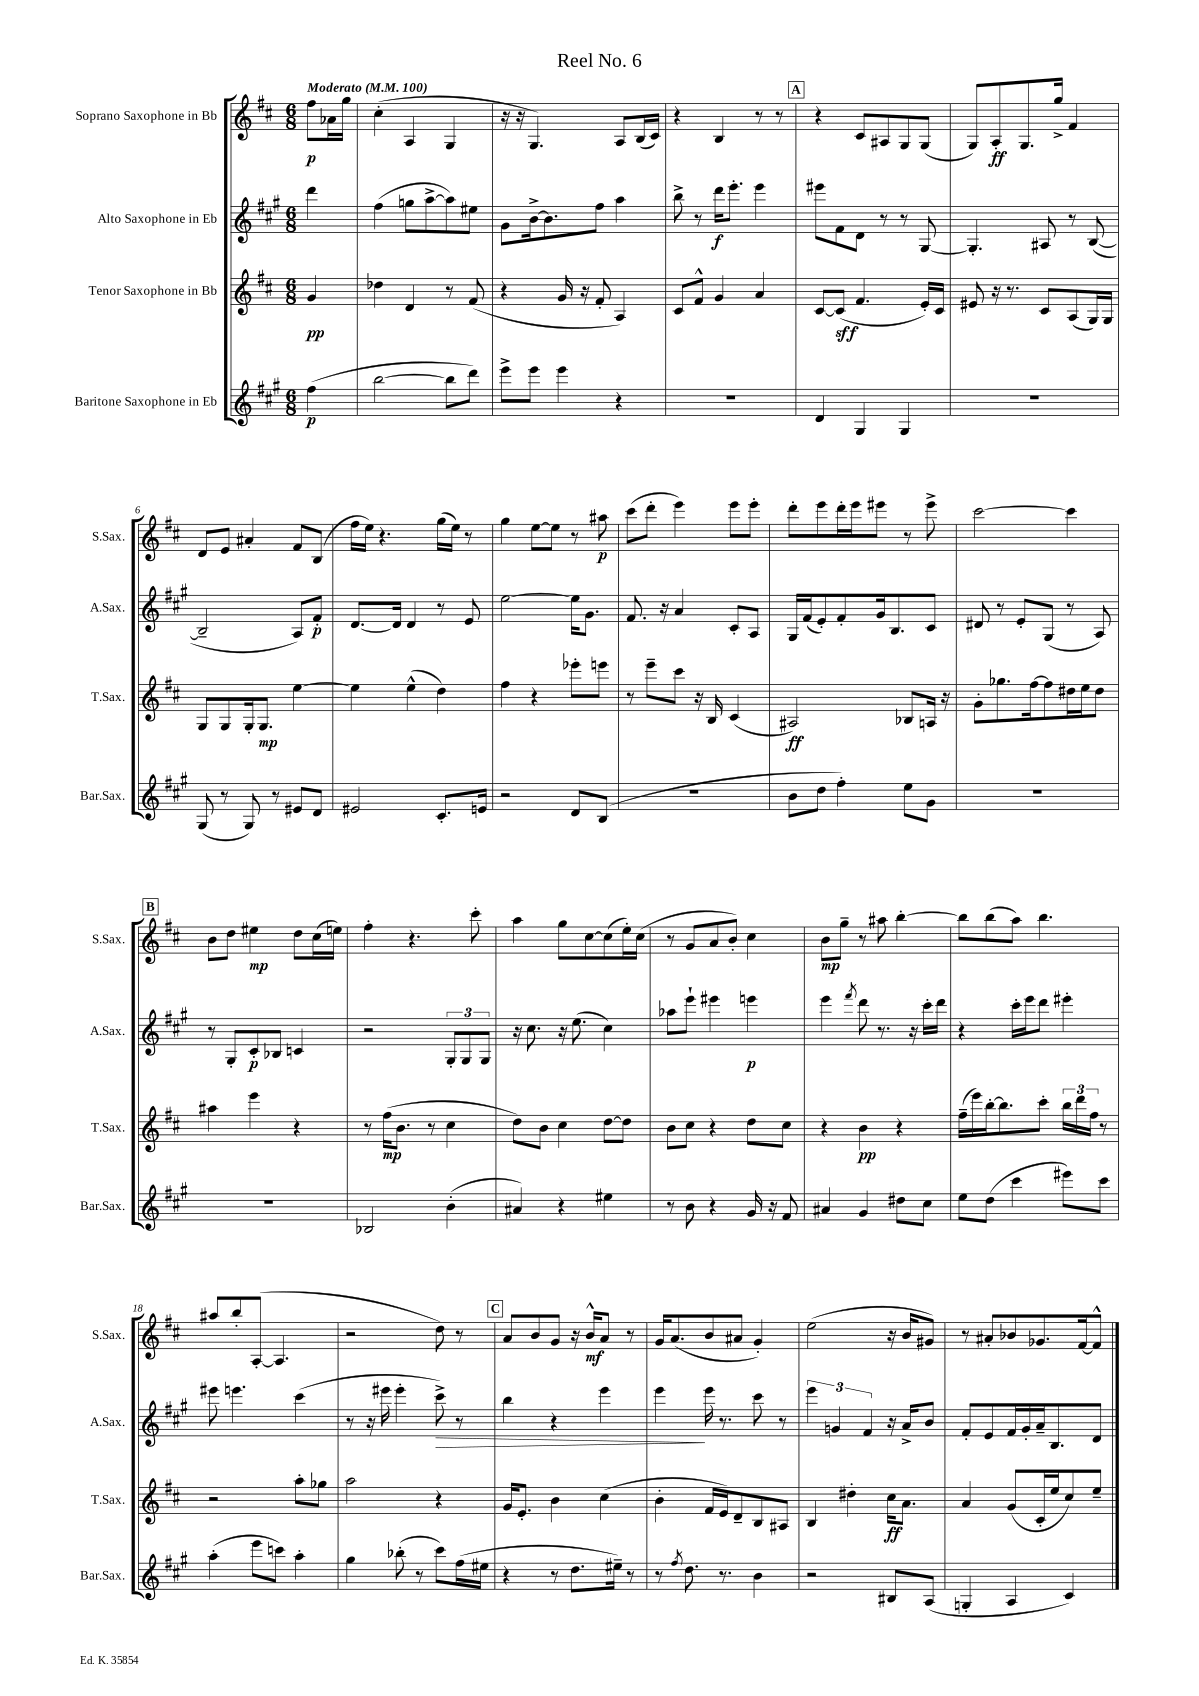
\header { title = "Reel No. 6" }
<<
\new StaffGroup <<
\new Staff = "s0" \with { instrumentName = "Soprano Saxophone in Bb" shortInstrumentName = "S.Sax." } {
    \clef treble \key d \major \numericTimeSignature \time 6/8 \partial 4 \tempo "Moderato" 4 = 100
    \autoBeamOff fis''8[\p aes'16 g''16] |
    cis''4-.( a4 g4 |
    r16 r16 g4.) a8[ b16( cis'16]) |
    r4 b4 r8 r8 |
    \mark \markup { \box "A" } r4 cis'8[ ais8 g8 g8]( |
    g8[) a8-.\ff g8. g''16]-> fis'4 |
    d'8[ e'8] ais'4-. fis'8[ b8]( |
    fis''16[ e''16]) r4. g''16[( e''16]) r8 |
    g''4 e''8[~ e''8] r8 ais''8\p |
    cis'''8[( d'''8]-. e'''4) e'''8[ e'''8]-. |
    d'''8[-. e'''8 d'''16-. e'''16 eis'''8] r8 eis'''8-> |
    cis'''2~ cis'''4 |
    \mark \markup { \box "B" } b'8[ d''8] eis''4\mp d''8[ cis''16( e''16]) |
    fis''4-. r4. cis'''8-. |
    a''4 g''8[ cis''8~ cis''8( e''16-.) cis''16]( |
    r8 g'8[ a'8 b'8]-.) cis''4 |
    b'8[\mp g''8]-- r8 ais''8 b''4~-. |
    b''8[ b''8( a''8]) b''4. |
    ais''8[ b''8-. a8]~-.( a4. |
    r2 d''8) r8 |
    \mark \markup { \box "C" } a'8[ b'8 g'8] r16 b'16[-^\mf a'8] r8 |
    g'16[ a'8.( b'8 ais'8] g'4-.) |
    e''2( r16 b'16[ gis'8]) |
    r8 ais'8[-. bes'8 ges'8. fis'16~ fis'8]-^ \bar "|." |
}
\new Staff = "s1" \with { instrumentName = "Alto Saxophone in Eb" shortInstrumentName = "A.Sax." } {
    \clef treble \key a \major \numericTimeSignature \time 6/8 \partial 4
    \autoBeamOff d'''4 |
    fis''4( g''8[ a''8~-> a''8) eis''8] |
    gis'8[ b'16~-> b'8. fis''8] a''4 |
    b''8-> r8 d'''16[\f e'''8.]-. e'''4 |
    \mark \markup { \box "A" } eis'''8[ fis'8 d'8] r8 r8 gis8~ |
    gis4.-. ais8 r8 b8~( |
    b2-- a8[) fis'8]-.\p |
    d'8.[~ d'16] d'4 r8 e'8 |
    e''2~ e''16[ gis'8.] |
    fis'8. r16 a'4 cis'8[-. a8] |
    gis16[ fis'16( e'8-.) fis'8-. gis'16 b8. cis'8] |
    dis'8 r8 e'8[-. gis8]( r8 a8) |
    \mark \markup { \box "B" } r8 gis8[-. cis'8-.\p bes8] c'4 |
    r2 \tuplet 3/2 { gis8[-. gis8 gis8] } |
    r16 cis''8. r16 e''8.( cis''4) |
    aes''8[ e'''8]-! eis'''4 e'''4\p |
    e'''4 \acciaccatura { fis'''8 } d'''8 r8. r16 cis'''16[-. d'''16] |
    r4 cis'''16[-. e'''16 d'''8] eis'''4-. |
    eis'''8 e'''4. cis'''4( |
    r8 r16 eis'''16 eis'''4-. cis'''8->\>) r8 |
    \mark \markup { \box "C" } b''4 r4 e'''4 |
    e'''4\! e'''16 r8. cis'''8 r8 |
    \tuplet 3/2 { e'''4 g'4 fis'4 } r16 a'16[-> b'8] |
    fis'8[-. e'8 fis'16 gis'16-. a'16-- b8. d'8] \bar "|." |
}
\new Staff = "s2" \with { instrumentName = "Tenor Saxophone in Bb" shortInstrumentName = "T.Sax." } {
    \clef treble \key d \major \numericTimeSignature \time 6/8 \partial 4
    \autoBeamOff g'4\pp |
    des''4 d'4 r8 fis'8( |
    r4 g'16 r16 fis'8-. a4) |
    cis'8[ fis'8]-^ g'4 a'4 |
    \mark \markup { \box "A" } cis'8[~ cis'8]\sff( fis'4. e'16[-.) cis'16] |
    eis'8 r16 r8. cis'8[ a8( g16) g16] |
    g8[ g8 g16-. g8.]\mp e''4~ |
    e''4 e''4-^( d''4) |
    fis''4 r4 ees'''8[-. e'''8] |
    r8 e'''8[-- cis'''8] r16 b16 cis'4( |
    ais2\ff) bes8[ a16] r16 |
    g'8[-. ges''8. fis''16~ fis''8 dis''16 e''16 dis''8] |
    \mark \markup { \box "B" } ais''4 e'''4 r4 |
    r8 fis''16[\mp( b'8.] r8 cis''4 |
    d''8[) b'8] cis''4 d''8[~ d''8] |
    b'8[ cis''8] r4 d''8[ cis''8] |
    r4 b'4\pp r4 |
    fis''16[--( e'''16) b''16~-. b''8. cis'''8]-. \tuplet 3/2 { b''16[ d'''16 fis''16] } r8 |
    r2 a''8[-. ges''8] |
    a''2 r4 |
    \mark \markup { \box "C" } g'16[ e'8.]-. b'4 cis''4( |
    b'4-. fis'16[ e'16) d'8-- b8 ais8] |
    b4 dis''4-. cis''16[\ff a'8.] |
    a'4 g'8[( cis'16-. e''16 cis''8) e''8]-- \bar "|." |
}
\new Staff = "s3" \with { instrumentName = "Baritone Saxophone in Eb" shortInstrumentName = "Bar.Sax." } {
    \clef treble \key a \major \numericTimeSignature \time 6/8 \partial 4
    \autoBeamOff fis''4\p( |
    b''2~ b''8[ d'''8]) |
    e'''8[-> e'''8] e'''4 r4 |
    R2. |
    \mark \markup { \box "A" } d'4 gis4 gis4 |
    R2. |
    gis8( r8 gis8) r8 eis'8[ d'8] |
    eis'2 cis'8.[-. e'16] |
    r2 d'8[ b8]( |
    R2. |
    b'8[ d''8] fis''4-.) e''8[ gis'8] |
    R2. |
    \mark \markup { \box "B" } R2. |
    bes2 b'4-.( |
    ais'4) r4 eis''4 |
    r8 b'8 r4 gis'16 r16 fis'8 |
    ais'4 gis'4 dis''8[ cis''8] |
    e''8[ d''8]( cis'''4 eis'''8[) cis'''8] |
    a''4-.( e'''8[ c'''8]) a''4-. |
    gis''4 bes''8-.( r8 cis'''8[) fis''16( eis''16] |
    \mark \markup { \box "C" } r4 r8 d''8.[ eis''16]--) r8 |
    r8 \acciaccatura { fis''8 } d''8. r8. b'4 |
    r2 bis8[ a8]( |
    g4-. a4 cis'4) \bar "|." |
}
>>
>>
